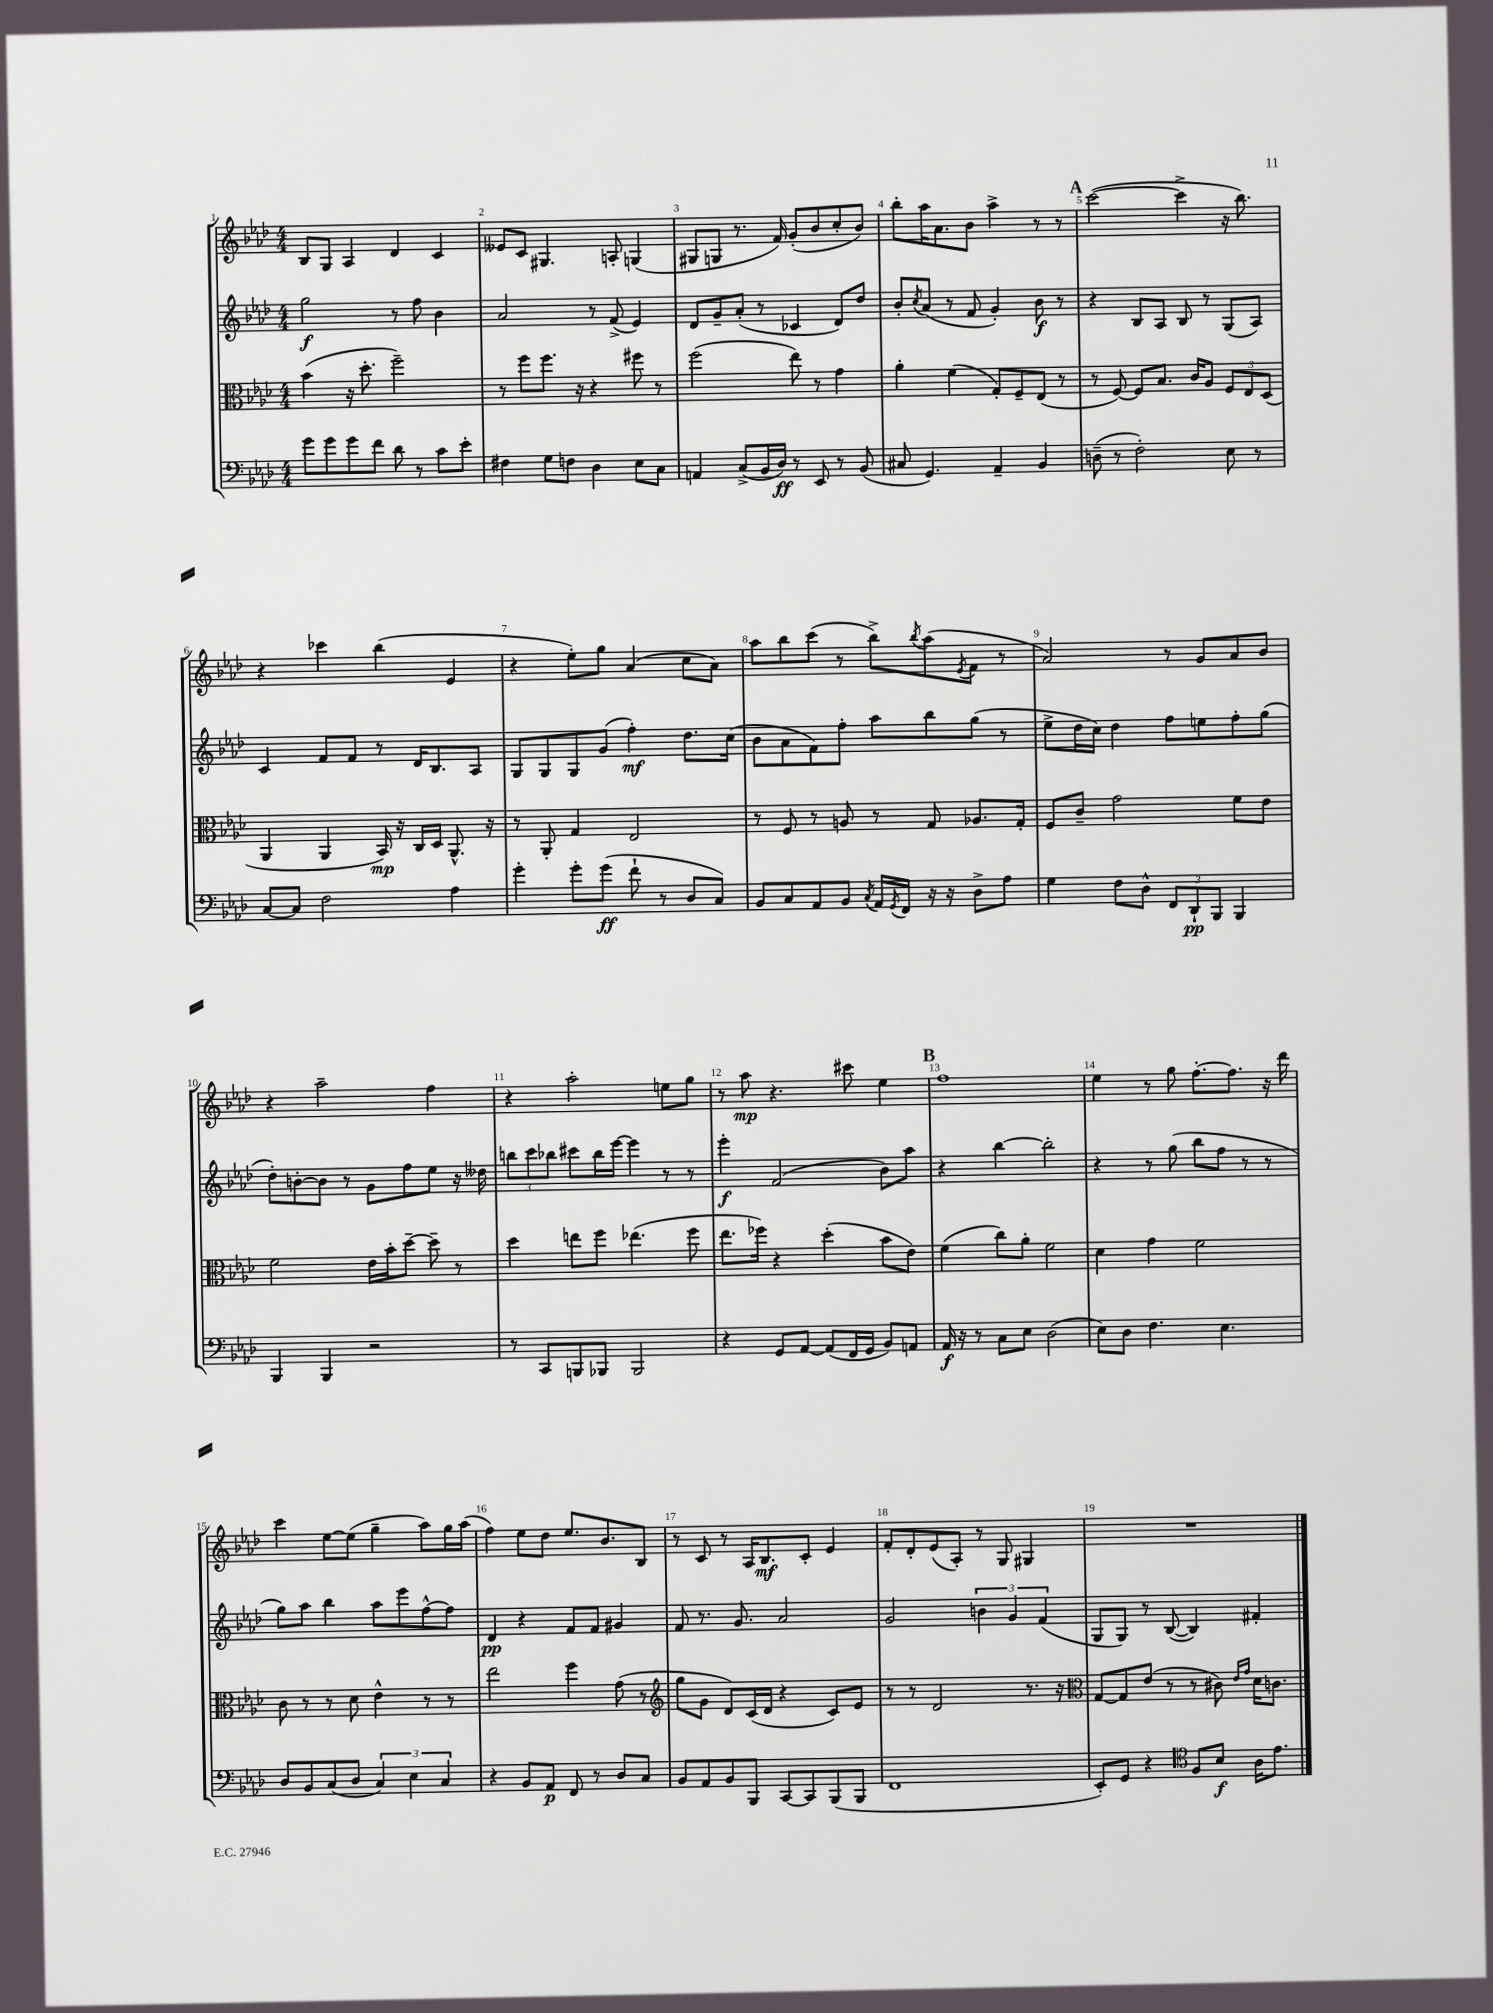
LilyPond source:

<<
\new StaffGroup <<
\new Staff = "s0" {
    \clef treble \key aes \major \numericTimeSignature \time 4/4
    bes8 g8 aes4 des'4 c'4 |
    eeses'8 c'8 gis4. a8-. g4( |
    gis8 g8 r8. f'16) g'8-.( bes'8 c''8-. bes'8) |
    bes''8-. aes''16 aes'8. bes'8 aes''4-> r8 r8 |
    \mark \markup { \bold "A" } c'''2~( c'''4-> r16 bes''8.) |
    r4 ces'''4 bes''4( ees'4 |
    r4 ees''8-.) g''8 aes'4( c''8 aes'8) |
    aes''8 bes''8 c'''8( r8 bes''8->) \acciaccatura { bes''8 } aes''8( \acciaccatura { ees'8 } f'8 r8 |
    aes'2) r8 g'8 aes'8 bes'8 |
    r4 aes''2-- f''4 |
    r4 aes''2-. e''8 g''8 |
    r8 aes''8\mp r4. cis'''8 ees''4 |
    \mark \markup { \bold "B" } f''1 |
    ees''4 r8 g''8 f''8.~-. f''8. r16 des'''16 |
    c'''4 ees''8~ ees''8( g''4-- aes''8) g''16 aes''16( |
    f''4) ees''8 des''8 ees''8. bes'8. bes8 |
    r8 c'8 r8 aes16 bes8.\mf c'8-. ees'4 |
    f'8-. des'8-. ees'8( aes8-.) r8 g8 gis4 |
    R1 \bar "|." |
}
\new Staff = "s1" {
    \clef treble \key aes \major \numericTimeSignature \time 4/4
    g''2\f r8 f''8 bes'4 |
    aes'2 r8 f'8->( ees'4) |
    des'8 g'8-- aes'8-.( r8 ces'4 des'8) des''8 |
    bes'8-. \acciaccatura { c''8 } aes'8( r8 f'8 g'4-.) bes'8\f r8 |
    \mark \markup { \bold "A" } r4 bes8 aes8 bes8 r8 g8( aes8) |
    c'4 f'8 f'8 r8 des'16 bes8. aes8 |
    g8 g8 g8 g'8( f''4-.\mf) des''8. c''16( |
    bes'8 aes'8 f'8) f''8-. aes''8 bes''8 g''8( r8 |
    ees''8-> des''16 c''16) des''4 f''8 e''8 f''8-. g''8( |
    des''8-.) b'8~-. b'8 r8 g'8 f''8 ees''8 r16 deses''16 |
    \tuplet 3/2 { b''8 c'''8 bes''8 } cis'''8 bes''16 ees'''16~ ees'''4 r8 r8 |
    ees'''4-.\f f'2( bes'8) aes''8 |
    \mark \markup { \bold "B" } r4 bes''4~ bes''2-. |
    r4 r8 g''8( bes''8 f''8 r8 r8 |
    g''8) aes''8 bes''4 aes''8 ees'''8 f''8~-^ f''8 |
    des'4\pp r4 f'8 f'8 gis'4 |
    f'8 r8. g'8. aes'2 |
    g'2 \tuplet 3/2 { b'4 g'4 f'4( } |
    g8 g8) r8 bes8~( bes4) fis'4-. \bar "|." |
}
\new Staff = "s2" {
    \clef alto \key aes \major \numericTimeSignature \time 4/4
    bes'4( r16 des''8.-. f''2--) |
    r8 f''8 f''8. r16 r4 fis''8 r8 |
    f''2( ees''8) r8 g'4 |
    aes'4-. f'4( g8-.) f8-- ees8( r8 |
    \mark \markup { \bold "A" } r8 f8~) f8 bes8. c'16 aes8 \tuplet 3/2 { f8 ees8 des8( } |
    aes,4 aes,4 bes,16\mp) r16 c16 des16 aes,8.-^ r16 |
    r8 aes,8-. g4 ees2 |
    r8 f8 r8 a8 r8 g8 aes8. g16-. |
    f8 c'8-- g'2 f'8 ees'8 |
    f'2 ees'16 bes'16-. des''8~-- des''8-- r8 |
    des''4 e''8 f''8 ees''4.( f''8 |
    ees''8. fes''16) r4 des''4-.( bes'8 ees'8) |
    \mark \markup { \bold "B" } f'4( c''8) aes'8-. f'2 |
    des'4 g'4 f'2 |
    c'8 r8 r8 des'8 ees'4-^ r8 r8 |
    ees''2 f''4 g'8( r8 |
    \clef treble g''8 g'8 des'8) c'16( des'16 r4 c'8) ees'8 |
    r8 r8 des'2 r8. r16 |
    \clef alto g8~ g8 ees'8( r8 r8 cis'8) \grace { ees'16 g'16 } des'16 c'8. \bar "|." |
}
\new Staff = "s3" {
    \clef bass \key aes \major \numericTimeSignature \time 4/4
    g'8 g'8 g'8 f'8 des'8 r8 c'8 ees'8-. |
    fis4 g8 f8 des4 ees8 c8 |
    a,4 c8->( bes,16 des16\ff) r8 ees,8 r8 bes,8( |
    cis8 g,4.) aes,4-- bes,4 |
    \mark \markup { \bold "A" } d8--( r8 f2-.) ees8 r8 |
    c8~ c8 f2 aes4 |
    g'4-. g'8-. g'8\ff( f'8-! r8 des8 c8) |
    bes,8 c8 aes,8 bes,8 \acciaccatura { c8 } aes,16 \acciaccatura { g,8 } f,16 r16 r16 des8-> aes8 |
    g4 f8 des8-^ \tuplet 3/2 { f,8 des,8-!\pp bes,,8 } bes,,4 |
    bes,,4 bes,,4 r2 |
    r8 c,8 b,,8 bes,,8 bes,,2 |
    r4 g,8 aes,8~ aes,8( f,16 g,16 bes,8) a,8 |
    \mark \markup { \bold "B" } aes,16\f r16 r8 c8 ees8 des2( |
    ees8) des8 f4. ees4. |
    des8 bes,8 c8( des8 \tuplet 3/2 { c4) ees4 c4 } |
    r4 bes,8 aes,8\p f,8 r8 des8 c8 |
    bes,8 aes,8 bes,8 bes,,8 c,8~ c,8 bes,,8( bes,,8 |
    f,1 |
    ees,8-.) g,8 r4 \clef tenor f8 bes8\f aes16 ees'8. \bar "|." |
}
>>
>>
\layout { \context { \Score \override BarNumber.break-visibility = ##(#f #t #t) barNumberVisibility = #all-bar-numbers-visible } }
